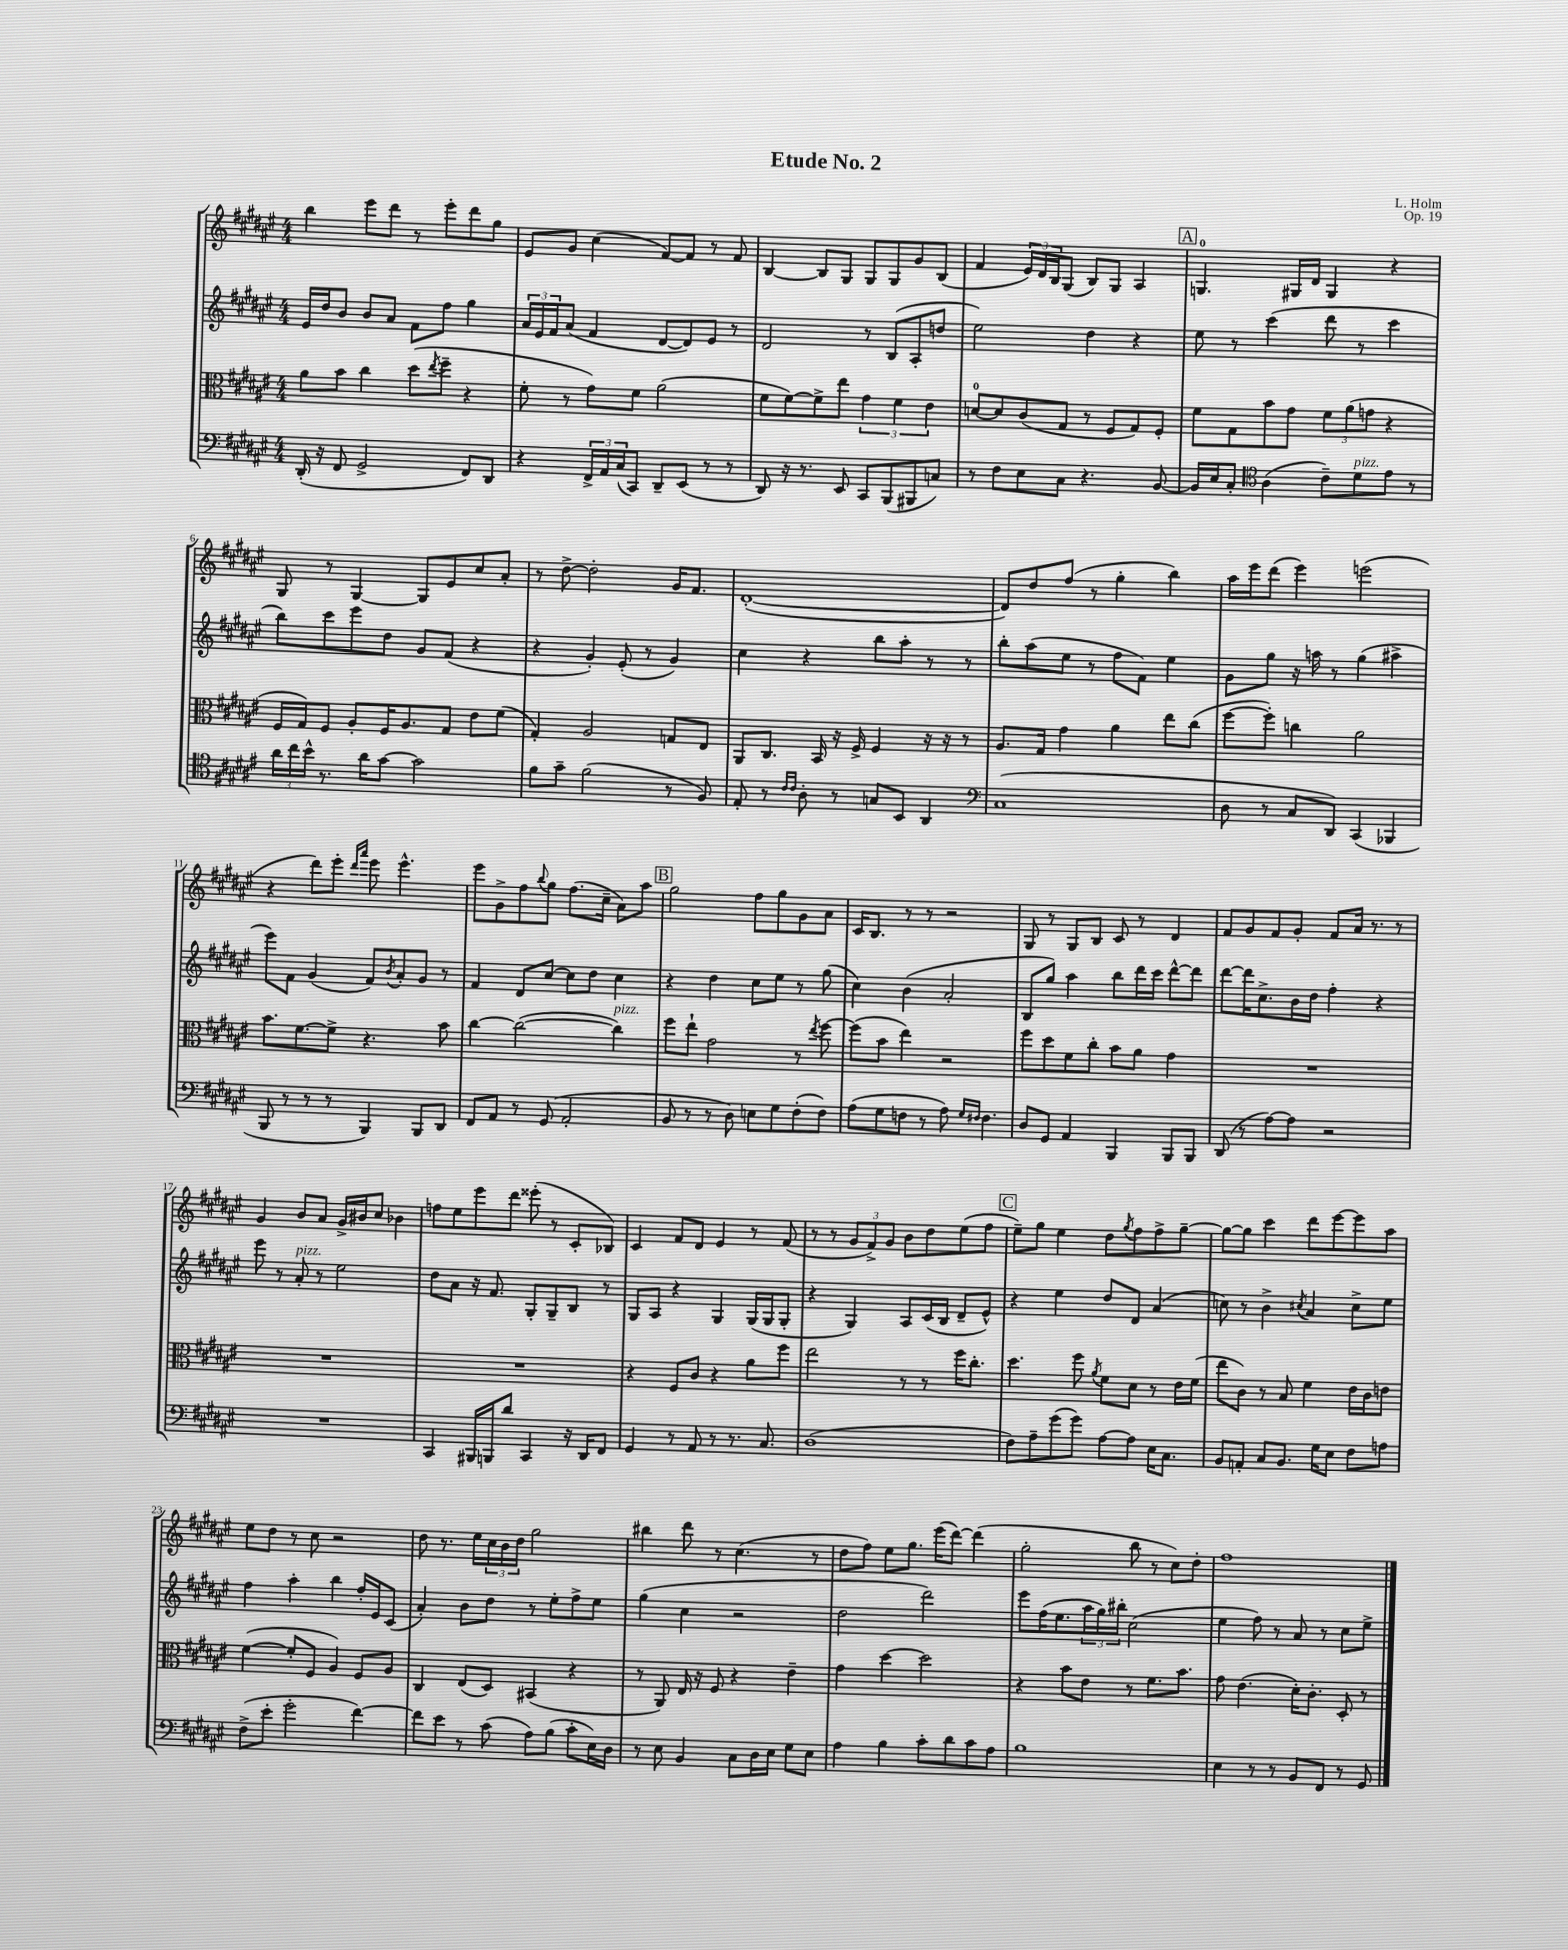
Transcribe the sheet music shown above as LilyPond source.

\header { title = "Etude No. 2" composer = "L. Holm" opus = "Op. 19" }
<<
\new StaffGroup <<
\new Staff = "s0" {
    \clef treble \key fis \major \numericTimeSignature \time 4/4
    b''4 eis'''8 dis'''8 r8 eis'''8-. dis'''8 gis''8 |
    eis'8 gis'8 cis''4( fis'8~) fis'8 r8 fis'8 |
    b4~ b8 gis8 gis8 gis8 gis'8 b8( |
    fis'4 \tuplet 3/2 { eis'16) dis'16 b16 } gis8( b8) gis8 ais4 |
    \mark \markup { \box "A" } g4.-0 gis16 dis'16 gis4 r4 |
    gis8 r8 gis4~ gis8 eis'8 cis''8 ais'8-. |
    r8 dis''8~-> dis''2-. gis'16 fis'8. |
    dis'1~-.( |
    dis'8) dis''8 fis''8( r8 gis''4-. b''4) |
    ais''16 eis'''16 dis'''8( eis'''4) e'''2( |
    r4 dis'''8) eis'''8-. \grace { dis'''16 ais'''16 } eis'''8 eis'''4.-^ |
    eis'''8 gis'8-> fis''8 \appoggiatura { b''8 } gis''8 fis''8.( cis''16-- ais'8) ais''8 |
    \mark \markup { \box "B" } gis''2 fis''8 gis''8 gis'8 ais'8 |
    cis'16 b8. r8 r8 r2 |
    gis8 r8 gis8 b8 cis'8 r8 dis'4 |
    fis'8 gis'8 fis'8 gis'8-. fis'8 ais'16 r8. r8 |
    gis'4 b'8 ais'8 gis'16-> bis'16 cis''8 bes'4 |
    f''8 eis''8 eis'''8 dis'''8 eisis'''8-.( r8 cis'8-. bes8) |
    cis'4 fis'8 dis'8 eis'4 r8 fis'8( |
    r8 r8 \tuplet 3/2 { gis'8 fis'8->) gis'8 } b'8 dis''8 eis''8( fis''8 |
    \mark \markup { \box "C" } eis''8--) gis''8 eis''4 dis''8 \acciaccatura { gis''8 } fis''8 fis''8-> gis''8~-- |
    gis''8~ gis''8 cis'''4 dis'''8 eis'''8~ eis'''8 ais''8 |
    eis''8 dis''8 r8 cis''8 r2 |
    dis''8 r8. eis''16 \tuplet 3/2 { cis''16 b'16 dis''16 } gis''2 |
    bis''4 dis'''8 r8 cis''4.( r8 |
    dis''8 fis''8) eis''8 gis''8. eis'''16( dis'''8~) dis'''4( |
    gis''2-. b''8 r8 cis''8) dis''8-. |
    fis''1 \bar "|." |
}
\new Staff = "s1" {
    \clef treble \key fis \major \numericTimeSignature \time 4/4
    eis'16 dis''16 b'8 b'8 ais'8 fis'8 fis''8 gis''4 |
    \tuplet 3/2 { ais'16 eis'16 fis'16 } ais'8( fis'4 dis'8~ dis'8) eis'8 r8 |
    dis'2 r8 b8( ais8-. d''8 |
    eis''2) dis''4 r4 |
    \mark \markup { \box "A" } eis''8 r8 cis'''4( dis'''8 r8 cis'''4 |
    b''8) cis'''8 eis'''8 dis''8 gis'8 fis'8( r4 |
    r4 gis'4-.) eis'8-.( r8 gis'4) |
    cis''4 r4 b''8 ais''8-. r8 r8 |
    b''8-. ais''8( eis''8 r8 fis''8 fis'8) eis''4 |
    gis'8 gis''8 r16 a''16 r8 gis''4( ais''4-> |
    eis'''8) fis'8 gis'4( fis'8) \acciaccatura { b'8 } ais'8-. gis'8 r8 |
    fis'4 dis'8 cis''8~ cis''8 dis''8 cis''4 |
    \mark \markup { \box "B" } r4 dis''4 cis''8 eis''8 r8 gis''8( |
    cis''4) b'4( ais'2-. |
    b8 gis''8) ais''4 b''8 dis'''16 cis'''16 dis'''8~-^ dis'''8 |
    dis'''8~ dis'''16 cis''8.-> b'16 dis''16 fis''4-. r4 |
    eis'''8 r8 ais'8-.^\markup { \italic "pizz." } r8 eis''2 |
    dis''8 ais'8 r16 fis'8. gis8-. gis8-- b8 r8 |
    gis8 ais8 r4 gis4 gis16( gis16 gis8-. |
    r4 gis4) ais8 cis'16( b16 dis'8-- eis'8-^) |
    \mark \markup { \box "C" } r4 eis''4 dis''8 dis'8 ais'4( |
    c''8) r8 b'4-> \acciaccatura { cis''8 } ais'4 cis''8-> eis''8 |
    fis''4 ais''4-. b''4 fis''16-. eis'16 cis'8( |
    ais'4-.) b'8 dis''8 r8 eis''8-. fis''8-> eis''8 |
    gis''4( cis''4 r2 |
    dis''2 dis'''2) |
    eis'''8 fis''16( eis''8. \tuplet 3/2 { ais''16 gis''16) bis''16-. } cis''2( |
    eis''4 fis''8) r8 ais'8 r8 cis''8 eis''8-> \bar "|." |
}
\new Staff = "s2" {
    \clef alto \key fis \major \numericTimeSignature \time 4/4
    ais'8 b'8 cis''4 dis''8( \acciaccatura { eis''8 } fis''8-- r4 |
    fis'8-. r8 gis'8) fis'8 ais'2( |
    fis'8 fis'8~) fis'8-> eis''8 \tuplet 3/2 { gis'4 fis'4 eis'4 } |
    d'8-0~ d'8 cis'8( gis8 r8 fis8 gis8) fis8-. |
    \mark \markup { \box "A" } fis'8 gis8 b'8 gis'8 \tuplet 3/2 { fis'8 ais'8( g'8 } r4 |
    fis16 gis16) fis8 ais8-. fis16 ais8. gis8 eis'8 fis'8( |
    gis4-.) ais2 g8 eis8 |
    ais,8 cis8. b,16 r16 fis16-> fis4 r16 r16 r8 |
    ais8. gis16 gis'4 ais'4 eis''8 cis''8( |
    fis''8~ fis''8-.) c''4 ais'2 |
    b'8. fis'8.~ fis'8-> r4. b'8 |
    cis''4~ cis''2~( cis''4^\markup { \italic "pizz." }) |
    \mark \markup { \box "B" } fis''8 eis''8-! gis'2 r8 \acciaccatura { eis''8 } fis''8~ |
    fis''8( b'8 eis''4) r2 |
    fis''8 dis''8 fis'8 cis''8-. b'8 ais'8 gis'4 |
    R1 |
    R1 |
    R1 |
    r4 fis8 cis'8 r4 ais'8 fis''8 |
    eis''2 r8 r8 fis''16 cis''8.-. |
    \mark \markup { \box "C" } dis''4. fis''8 \acciaccatura { ais'8 } fis'8 dis'8 r8 eis'16 fis'16( |
    eis''8 cis'8) r8 b8 fis'4 eis'16 cis'16 e'8 |
    fis'4~( fis'8-. fis8 ais4) fis8 ais8 |
    cis4 eis8( dis8) bis,4( r4 |
    r8 ais,8) eis16 r16 fis8 r4 eis'4-- |
    gis'4 dis''4~ dis''2 |
    r4 b'8 eis'8 r8 fis'8. b'8. |
    gis'8 eis'4.( dis'16-.) cis'8.-. dis8-. r8 \bar "|." |
}
\new Staff = "s3" {
    \clef bass \key fis \major \numericTimeSignature \time 4/4
    dis,16-.( r16 fis,8 gis,2-> fis,8) dis,8 |
    r4 \tuplet 3/2 { fis,16-> ais,16 cis16( } cis,8) dis,8-- eis,8( r8 r8 |
    dis,8) r16 r8. eis,8 cis,8 b,,8( bis,,8 c8) |
    r8 fis8 eis8 cis8 r4. b,8~ |
    \mark \markup { \box "A" } b,16 eis16 cis8-. \clef tenor ais4( cis'8--) dis'8^\markup { \italic "pizz." } eis'8 r8 |
    \tuplet 3/2 { ais'16 cis''16 b'16-^ } r8. ais'16 gis'8~ gis'2 |
    fis'8 gis'8-- fis'2( r8 fis8) |
    eis8-. r8 \grace { cis'16 cis'16 } ais8-. r8 g8 b,8 ais,4 |
    \clef bass cis1( |
    dis8 r8 cis8 dis,8) cis,4( bes,,4 |
    b,,8 r8 r8 r8 b,,4) b,,8 dis,8 |
    fis,8 ais,8 r8 gis,8( ais,2-. |
    \mark \markup { \box "B" } b,8 r8 r8 dis8) e8 gis8 fis8-.( fis8) |
    ais8( gis8 f8 r8 ais8) \grace { gis16 fis16 } fis4. |
    dis8 gis,8 ais,4 b,,4 b,,8 b,,8 |
    dis,8( r8 ais8~) ais8 r2 |
    R1 |
    cis,4 bis,,16 b,,16 dis'8 cis,4 r16 dis,16 fis,8 |
    gis,4 r8 ais,8 r8 r8. cis8. |
    dis1( |
    \mark \markup { \box "C" } fis8) ais8-- gis'8( gis'8) ais8~ ais8 eis16 cis8. |
    b,8 a,8-. cis8 b,8. gis16 eis8 fis8 a8 |
    fis8->( eis'8-. gis'2-. fis'4~) |
    fis'8 eis'8 r8 cis'8( ais8) b8( cis'8-. eis16) dis16 |
    r8 eis8 b,4 cis8 dis16 eis16 gis8 eis8 |
    ais4 b4 cis'8-. dis'8 cis'8 ais8 |
    b1 |
    eis4 r8 r8 b,8 fis,8 r8 gis,8 \bar "|." |
}
>>
>>
